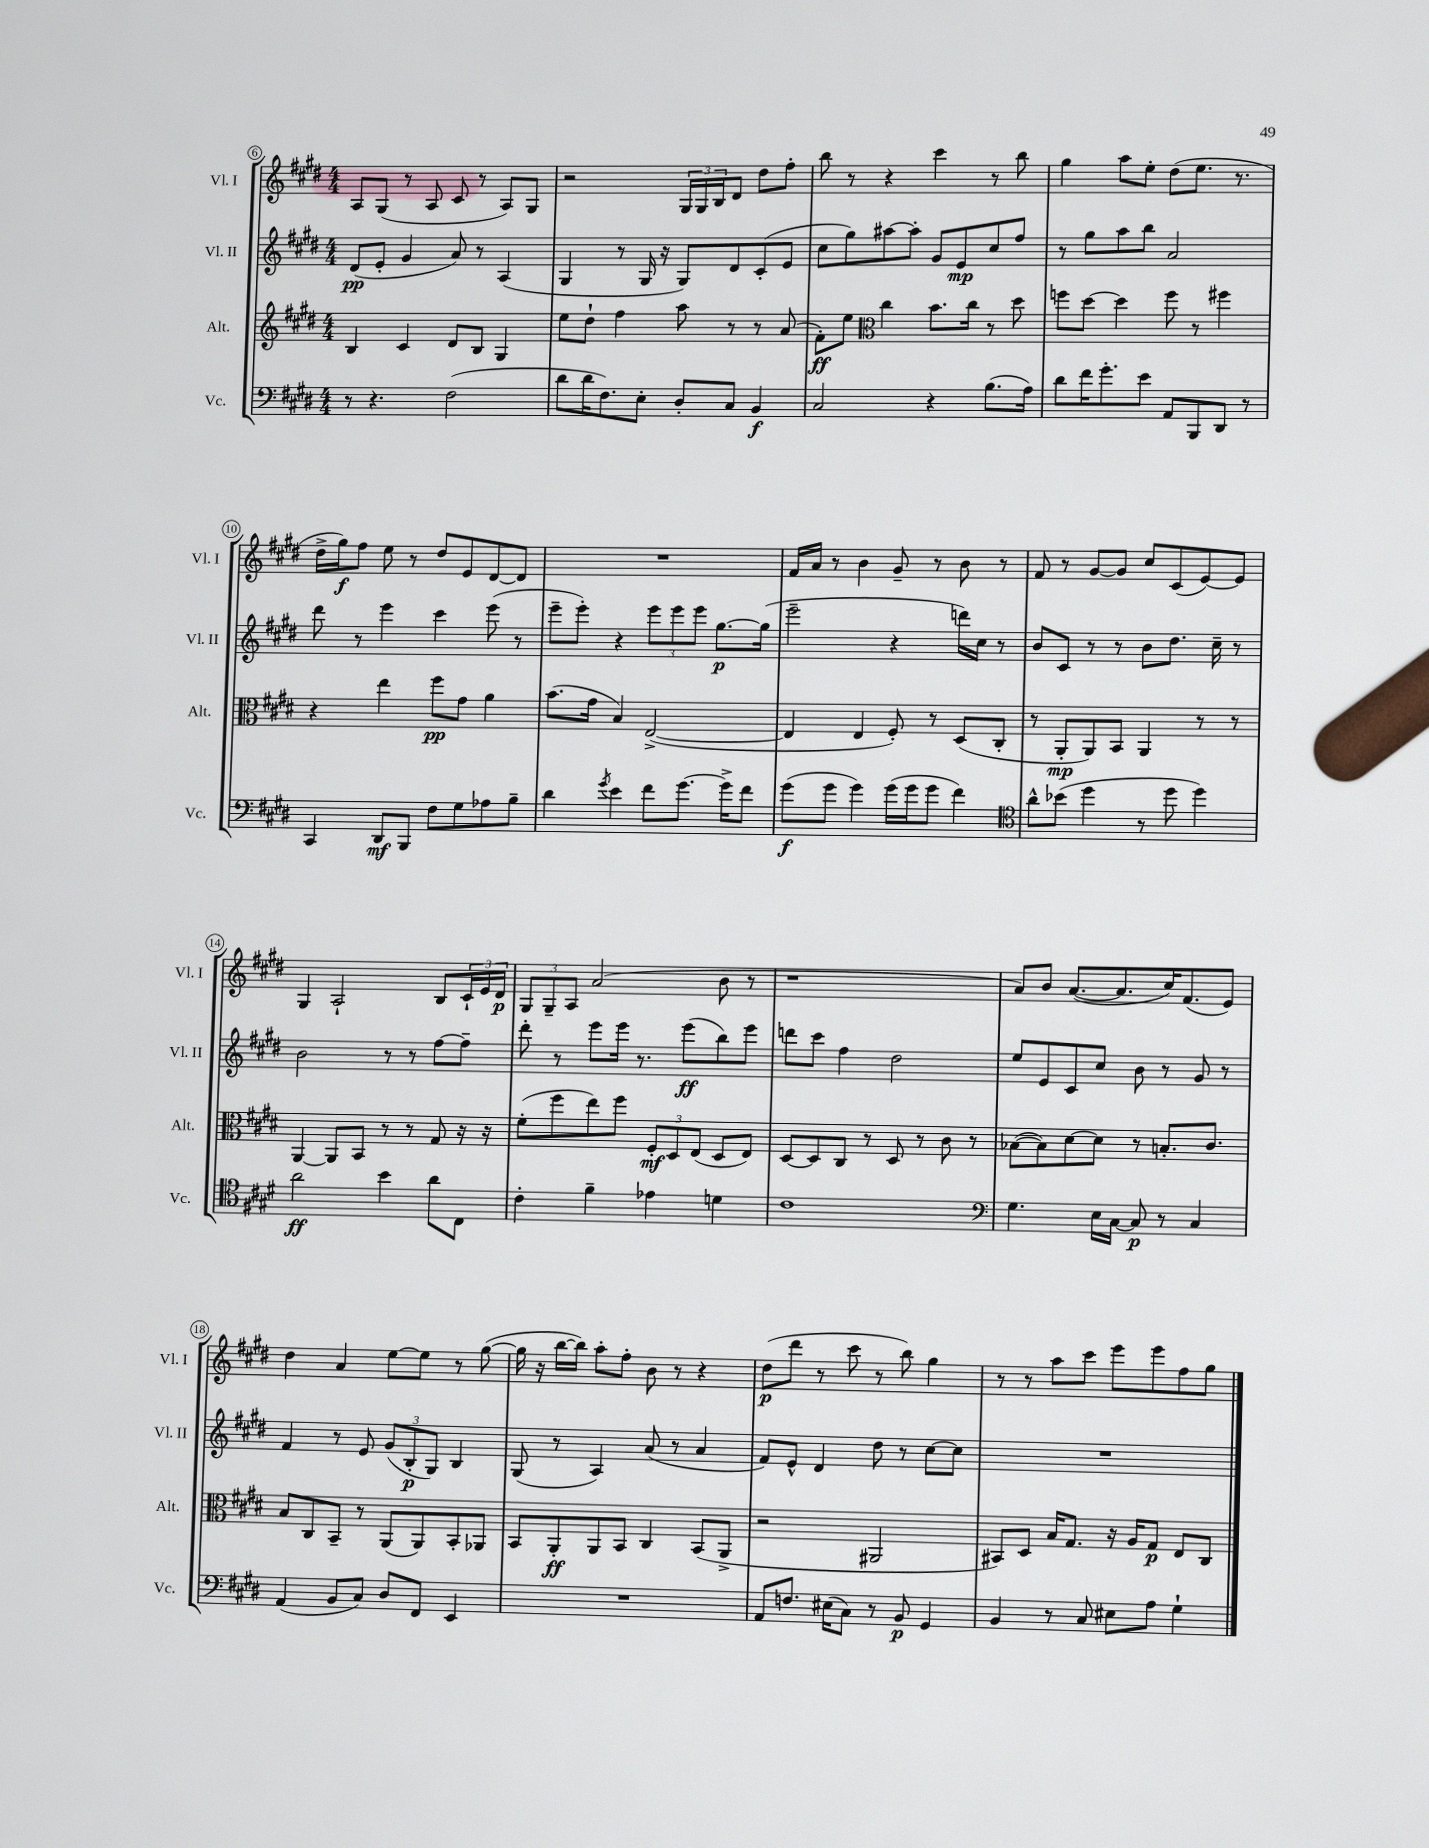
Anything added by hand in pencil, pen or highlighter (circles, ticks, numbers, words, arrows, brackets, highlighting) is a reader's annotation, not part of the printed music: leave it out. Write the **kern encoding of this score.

**kern	**dynam	**kern	**dynam	**kern	**dynam	**kern	**dynam
*part4	*part4	*part3	*part3	*part2	*part2	*part1	*part1
*staff4	*staff4	*staff3	*staff3	*staff2	*staff2	*staff1	*staff1
*I"Vc.	*	*I"Alt.	*	*I"Vl. II	*	*I"Vl. I	*
*I'Vc.	*	*I'Alt.	*	*I'Vl. II	*	*I'Vl. I	*
*clefF4	*	*clefG2	*	*clefG2	*	*clefG2	*
*k[f#c#g#d#]	*	*k[f#c#g#d#]	*	*k[f#c#g#d#]	*	*k[f#c#g#d#]	*
*M4/4	*	*M4/4	*	*M4/4	*	*M4/4	*
=6	=6	=6	=6	=6	=6	=6	=6
8r	.	4B/	.	(8d#/L	pp	8A/L	.
4.r	.	.	.	8e'/J	.	(8G#/J	.
.	.	4c#/	.	4g#/	.	8r	.
.	.	.	.	.	.	8A/	.
(2F#\	.	8d#/L	.	8a/)	.	8c#/	.
.	.	8B/J	.	8r	.	8r	.
.	.	4G#/	.	(4A/	.	8A/L)	.
.	.	.	.	.	.	8G#/J	.
=7	=7	=7	=7	=7	=7	=7	=7
8d#\L	.	8ee\L	.	4G#/	.	2r	.
16d#\K	.	8dd#`\J	.	.	.	.	.
8.F#\)	.	.	.	.	.	.	.
.	.	4ff#\	.	8r	.	.	.
8E'\J	.	.	.	16G#/	.	.	.
.	.	.	.	16r	.	.	.
8D#'/L	.	8aa\	.	8G#/L)	.	24G#/LL	.
.	.	.	.	.	.	24G#/	.
.	.	.	.	.	.	24B/J	.
8C#/J	.	8r	.	8d#/	.	8d#/J	.
4BB/	f	8r	.	(8c#'/	.	8dd#\L	.
.	.	(8a/	.	8e/J	.	8ff#'\J	.
=8	=8	=8	=8	=8	=8	=8	=8
2C#/	.	8f#'\L)	ff	8cc#\L	.	8bb\	.
.	.	8ee\J	.	8gg#\)	.	8r	.
*	*	*clefC3	*	*	*	*	*
.	.	4cc#\	.	[8aa#X\	.	4r	.
.	.	.	.	8aa#'\J]	.	.	.
4r	.	8.b\L	.	8g#/L	.	4ccc#\	.
.	.	.	.	8e/	mp	.	.
.	.	16cc#\Jk	.	.	.	.	.
(8.B\L	.	8r	.	8cc#/	.	8r	.
.	.	8dd#\	.	8ff#/J	.	8bb\	.
16A\Jk)	.	.	.	.	.	.	.
=9	=9	=9	=9	=9	=9	=9	=9
8d#\L	.	8ffn\L	.	8r	.	4gg#\	.
16f#\K	.	[8dd#\J	.	8gg#\L	.	.	.
8.g#'\	.	.	.	.	.	.	.
.	.	4dd#\]	.	8aa\	.	8aa\L	.
8e\J	.	.	.	8bb\J	.	8ee'\J	.
8AA/L	.	8ff\	.	2a/	.	(8dd#\L	.
8BBB/	.	8r	.	.	.	8.ee\J	.
8DD#/J	.	4ff#X\	.	.	.	.	.
.	.	.	.	.	.	8.r	.
8r	.	.	.	.	.	.	.
!!LO:LB:g=z
=10	=10	=10	=10	=10	=10	=10	=10
4CC#/	.	4r	.	8ddd#\	.	16dd#^\LL	.
.	.	.	.	.	.	16gg#\J)	f
.	.	.	.	8r	.	8ff#\J	.
8DD#/L	mf	4ee\	.	4eee\	.	8ee\	.
8BBB/J	.	.	.	.	.	8r	.
8F#\L	.	8ff#\L	pp	4ccc#\	.	8dd#/L	.
8G#\	.	8g#\J	.	.	.	8e/	.
8A-X\	.	4a\	.	(8eee\	.	[8d#/	.
8B~\J	.	.	.	8r	.	8d#/J]	.
=11	=11	=11	=11	=11	=11	=11	=11
4d#\	.	(8.b\L	.	8eee~\L	.	1r	.
.	.	.	.	8eee'\J)	.	.	.
.	.	16g#\Jk	.	.	.	.	.
8qg#/	.	.	.	.	.	.	.
4e\	.	4B/)	.	4r	.	.	.
8f#\L	.	([2E^/	.	12eee\L	.	.	.
.	.	.	.	12eee\	.	.	.
[8.g#\J	.	.	.	.	.	.	.
.	.	.	.	12eee\J	.	.	.
.	.	.	.	[8.gg#\L	p	.	.
16g#^\KL]	.	.	.	.	.	.	.
8f#\J	.	.	.	.	.	.	.
.	.	.	.	(16gg#\Jk]	.	.	.
=12	=12	=12	=12	=12	=12	=12	=12
(8g#\L	f	4E/]	.	2eee~\	.	16f#/LL	.
.	.	.	.	.	.	16a/JJ	.
8g#\J	.	.	.	.	.	8r	.
4g#\)	.	4E/	.	.	.	4b\	.
(16g#\LL	.	8F#'/)	.	4r	.	8g#~/	.
16g#\J	.	.	.	.	.	.	.
8g#\J	.	8r	.	.	.	8r	.
4f#\)	.	(8D#/L	.	16dddn\LL)	.	8b\	.
.	.	.	.	16cc#\JJ	.	.	.
.	.	8C#'/J	.	8r	.	8r	.
=13	=13	=13	=13	=13	=13	=13	=13
*clefC4	*	*	*	*	*	*	*
8a^^\L	.	8r	.	8b/L	.	8f#/	.
(8b-X\J	.	8AA'/L	mp	8c#/J	.	8r	.
4dd#\	.	8AA/)	.	8r	.	[8g#/L	.
.	.	8BB/J	.	8r	.	8g#/J]	.
8r	.	4AA/	.	8b\L	.	8cc#/L	.
8dd#\	.	.	.	8.dd#\J	.	(8c#/	.
4dd#\)	.	8r	.	.	.	[8e/)	.
.	.	.	.	16cc#~\	.	.	.
.	.	8r	.	8r	.	8e/J]	.
!!LO:LB:g=z
=14	=14	=14	=14	=14	=14	=14	=14
2a\	ff	[4AA/	.	2b\	.	4G#/	.
.	.	8AA/L]	.	.	.	2A`/	.
.	.	8BB/J	.	.	.	.	.
4b\	.	8r	.	8r	.	.	.
.	.	8r	.	8r	.	.	.
8a\L	.	8G#/	.	[8ff#\L	.	8B/L	.
8C#\J	.	16r	.	8ff#~\J]	.	24c#`/L	.
.	.	.	.	.	.	24e/	.
.	.	16r	.	.	.	.	.
.	.	.	.	.	.	24d#/JJ	p
=15	=15	=15	=15	=15	=15	=15	=15
4c#'\	.	(8f#'\L	.	8ddd#'\	.	12G#/L	.
.	.	.	.	.	.	12G#~/	.
.	.	8ff#\	.	8r	.	.	.
.	.	.	.	.	.	12A/J	.
4f#~\	.	8ee\)	.	8eee\L	.	(2a/	.
.	.	8ff#\J	.	16eee\Jk	.	.	.
.	.	.	.	8.r	.	.	.
4e-X\	.	12F#'/L	mf	.	.	.	.
.	.	12D#/	.	.	.	.	.
.	.	.	.	(8eee\L	ff	.	.
.	.	(12E/J	.	.	.	.	.
4dn\	.	8D#/L	.	8bb\)	.	8b\	.
.	.	8E/J)	.	8eee\J	.	8r	.
=16	=16	=16	=16	=16	=16	=16	=16
1c#	.	[8D#/L	.	8dddn\L	.	1r	.
.	.	8D#/]	.	8ccc#\J	.	.	.
.	.	8C#/J	.	4ff#\	.	.	.
.	.	8r	.	.	.	.	.
.	.	8D#/	.	2dd#\	.	.	.
.	.	8r	.	.	.	.	.
.	.	8c#\	.	.	.	.	.
.	.	8r	.	.	.	.	.
=17	=17	=17	=17	=17	=17	=17	=17
*clefF4	*	*	*	*	*	*	*
4.G#\	.	([8B-X\L	.	8ee/L	.	8a/L)	.
.	.	8B-\])	.	8e/	.	8b/J	.
.	.	[8d#\	.	8c#/	.	([8.a/L	.
16E\LL	.	8d#\J]	.	8cc#/J	.	.	.
[16C#\JJ	.	.	.	.	.	8.a/]	.
8C#/]	p	8r	.	8b\	.	.	.
8r	.	8.Bn'/L	.	8r	.	16cc#/K)	.
.	.	.	.	.	.	(8.f#/	.
4C#/	.	.	.	8g#/	.	.	.
.	.	8.c#/J	.	.	.	.	.
.	.	.	.	8r	.	8e/J)	.
!!LO:LB:g=z
=18	=18	=18	=18	=18	=18	=18	=18
(4AA/	.	8B/L	.	4f#/	.	4dd#\	.
.	.	8C#/	.	.	.	.	.
8BB/L	.	8BB~/J	.	8r	.	4a/	.
8C#/J)	.	8r	.	8e/	.	.	.
8D#/L	.	(8AA/L	.	(12g#/L	.	[8ee\L	.
.	.	.	.	12B'/	p	.	.
8FF#/J	.	8AA/)	.	.	.	8ee\J]	.
.	.	.	.	12G#/J)	.	.	.
4EE/	.	8BB'/	.	4B/	.	8r	.
.	.	8AA-X/J	.	.	.	([8gg#\	.
=19	=19	=19	=19	=19	=19	=19	=19
1r	.	8BB/L	.	(8G#/	.	16gg#\]	.
.	.	.	.	.	.	16r	.
.	.	8AA'/	ff	8r	.	[16bb\LL	.
.	.	.	.	.	.	16bb\JJ])	.
.	.	8AA/	.	4A/)	.	8aa'\L	.
.	.	8BB/J	.	.	.	8ff#'\J	.
.	.	4C#/	.	(8a/	.	8b\	.
.	.	.	.	8r	.	8r	.
.	.	(8BB/L	.	4a/	.	4r	.
.	.	8AA^/J	.	.	.	.	.
=20	=20	=20	=20	=20	=20	=20	=20
8AA/L	.	2r	.	8f#/L)	.	(8dd#\L	p
8.Fn/J	.	.	.	8e^^/J	.	8ddd#\J	.
.	.	.	.	4d#/	.	8r	.
(16E#X\KL	.	.	.	.	.	.	.
8C#\J)	.	.	.	.	.	8ccc#\	.
8r	.	2AA#X/	.	8dd#\	.	8r	.
8BB/	p	.	.	8r	.	8bb\)	.
4GG#/	.	.	.	[8cc#\L	.	4gg#\	.
.	.	.	.	8cc#\J]	.	.	.
=21	=21	=21	=21	=21	=21	=21	=21
4BB/	.	8BB#X/L)	.	1r	.	8r	.
.	.	8D#/J	.	.	.	8r	.
8r	.	16B/KL	.	.	.	8aa\L	.
.	.	8.G#/J	.	.	.	.	.
8C#/	.	.	.	.	.	8ccc#\J	.
8E#X\L	.	16r	.	.	.	8eee\L	.
.	.	16A/KL	.	.	.	.	.
8A\J	.	8G#/J	p	.	.	8eee\	.
4G#`\	.	8E/L	.	.	.	8ff#\	.
.	.	8C#/J	.	.	.	8gg#\J	.
==	==	==	==	==	==	==	==
*-	*-	*-	*-	*-	*-	*-	*-
